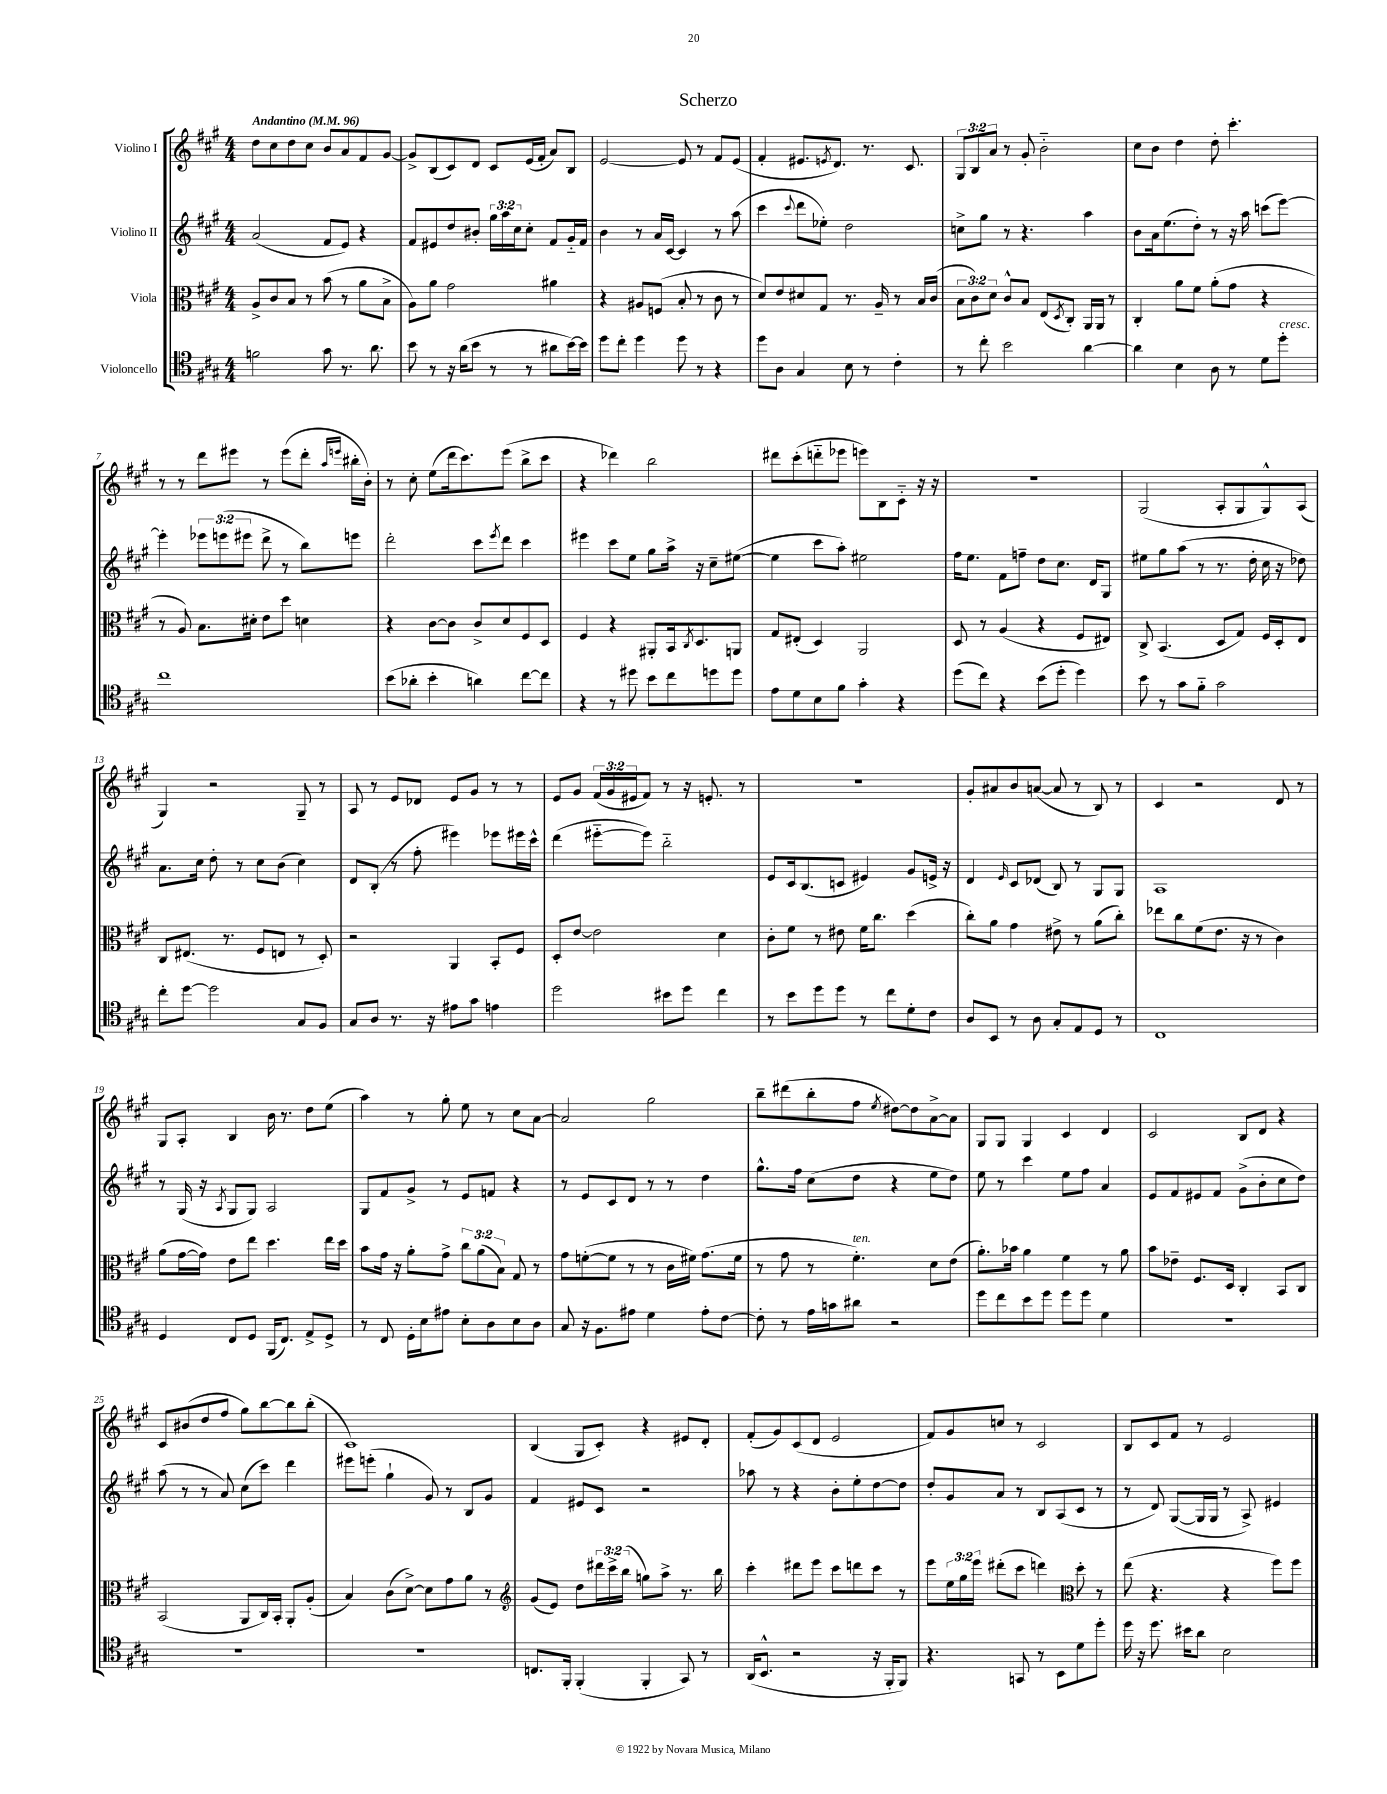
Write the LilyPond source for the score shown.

\header { title = "Scherzo" }
<<
\new StaffGroup <<
\new Staff = "s0" \with { instrumentName = "Violino I" } {
    \clef treble \key a \major \numericTimeSignature \time 4/4 \override Staff.TupletNumber.text = #tuplet-number::calc-fraction-text \tempo "Andantino" 4 = 96
    d''8 cis''8 d''8 cis''8 b'8 a'8 fis'8 gis'8~ |
    gis'8-> b8( cis'8) d'8 cis'8 e'16( fis'16-. a'8) b8 |
    e'2~ e'8 r8 fis'8 e'8( |
    fis'4-. eis'8. \acciaccatura { e'8 } d'8.) r8. cis'8. |
    \tuplet 3/2 { gis8 b8 a'8 } r8 gis'8-. b'2-_ |
    cis''8 b'8 d''4 d''8-. cis'''4.-. |
    r8 r8 d'''8 eis'''8 r8 eis'''8( d'''8-. \grace { a''16 e'''16 } bis''16-. b'16-.) |
    r8 cis''8-. e''8( d'''16 cis'''8.) e'''8( b''8-> cis'''8 |
    r4 des'''4) b''2 |
    dis'''8 cis'''8-.( d'''8-_ ees'''8 e'''8) b8 cis'8-_ r16 r16 |
    R1 |
    gis2( a8-. gis8 gis8-^) a8( |
    gis4) r2 gis8-- r8 |
    a8 r8 e'8 des'8 e'8 gis'8 r8 r8 |
    e'8 gis'8 \tuplet 3/2 { fis'16( gis'16 eis'16 } fis'8) r8 r16 e'8.-. r8 |
    r1 |
    gis'8-. ais'8 b'8 a'8~( a'8 r8 b8) r8 |
    cis'4 r2 d'8 r8 |
    gis8 a8-. b4 b'16 r8. d''8 e''8( |
    a''4) r8 gis''8-. e''8 r8 cis''8 a'8~ |
    a'2 gis''2 |
    b''8-- dis'''8( b''8-. fis''8 \acciaccatura { e''8 } dis''8~) dis''8 a'8~-> a'8 |
    gis8 gis8 gis4 cis'4 d'4 |
    cis'2 b8 d'8 r4 |
    cis'8 bis'8( d''8 fis''8 gis''8) b''8~ b''8 b''8-.( |
    cis'1) |
    b4( gis8 cis'8-.) r4 eis'8 d'8-. |
    fis'8-.( gis'8) cis'8( d'8 e'2 |
    fis'8) gis'8 c''8 r8 cis'2 |
    b8 cis'8 fis'8 r8 e'2 \bar "|." |
}
\new Staff = "s1" \with { instrumentName = "Violino II" } {
    \clef treble \key a \major \numericTimeSignature \time 4/4 \override Staff.TupletNumber.text = #tuplet-number::calc-fraction-text
    a'2( fis'8 e'8) r4 |
    fis'8 eis'8 d''8 bis'8-. \tuplet 3/2 { gis''16 a''16 cis''16 } cis''8-. fis'8 gis'16-_ fis'16 |
    b'4 r8 a'16 cis'16~ cis'4 r8 a''8( |
    cis'''4 \appoggiatura { cis'''8 } d'''8 ees''8-.) d''2 |
    c''8-> gis''8 r8 r4. a''4 |
    b'8 a'16 e''8.( d''8-.) r8 r16 a''16 c'''8( e'''8~) |
    e'''4-. \tuplet 3/2 { ees'''8 e'''8( eis'''8 } d'''8-> r8 b''8) e'''8 |
    d'''2-. cis'''8 \acciaccatura { e'''8 } d'''8 cis'''4 |
    eis'''4 cis'''8 e''8 gis''8 a''16-> r16 cis''8-- eis''8~( |
    eis''4 cis'''8 a''8-.) eis''2 |
    fis''16 e''8. fis'8 f''8-- d''8 cis''8. d'16 gis8 |
    eis''8 gis''8 a''8( r8 r8. d''16-. cis''16 r16 des''8) |
    a'8. cis''16 d''8-. r8 cis''8 b'8( cis''4) |
    d'8 b8-.( r8 fis''8-. eis'''4) ees'''8 eis'''16 cis'''16-^ |
    d'''4( eis'''8~-_ eis'''8) b''2-_ |
    e'8 cis'16 b8.( c'8 eis'4) gis'8 e'16-> r16 |
    d'4 \grace { e'16 } cis'8 des'8( b8) r8 gis8 gis8 |
    a1 |
    r8 gis16( r16 \acciaccatura { a8 } gis8 gis8) a2 |
    gis8 fis'8 gis'8-> r8 e'8 f'8 r4 |
    r8 e'8 cis'8 d'8 r8 r8 d''4 |
    gis''8.-^ fis''16 cis''8( d''8 r4 e''8 d''8) |
    e''8 r8 cis'''4 e''8 fis''8 a'4 |
    e'8 fis'8 eis'8 fis'8 gis'8->( b'8-. cis''8 d''8) |
    a''8( r8 r8 a'8) cis''8( cis'''8) d'''4 |
    eis'''8 e'''8-.( gis''4-! gis'8) r8 b8 gis'8 |
    fis'4 eis'8 cis'8 r2 |
    aes''8 r8 r4 b'8-. e''8-. d''8~ d''8 |
    d''8-. gis'8 a'8 r8 b8 a8( cis'8 r8 |
    r8 d'8) gis8~( gis16 gis16 r8 a8->) eis'4 \bar "|." |
}
\new Staff = "s2" \with { instrumentName = "Viola" } {
    \clef alto \key a \major \numericTimeSignature \time 4/4 \override Staff.TupletNumber.text = #tuplet-number::calc-fraction-text
    a8-> cis'8 b8 r8 b'8( r8 a'8 b8-> |
    a8) a'8 gis'2 ais'4 |
    r4 ais8 f8( b8-. r8 cis'8 r8 |
    d'8) e'8 dis'8 gis8 r8. a16-- r8 b16 cis'16( |
    \tuplet 3/2 { b8 cis'8) d'8 } cis'8-^ b8 e8( \acciaccatura { d8 } cis8-.) a,16 a,16 r8 |
    cis4-. a'8 fis'8 a'8-.( gis'8 r4 |
    r8 a8) b8. dis'16-. e'8 d''8 d'4 |
    r4 cis'8~ cis'8 cis'8-> d'8 fis8 d8 |
    fis4 r4 ais,8-. b,16 \acciaccatura { cis8 } d8. a,8 |
    gis8 eis8-.( d4) a,2 |
    d8 r8 a4( r4 fis8 eis8) |
    cis8-> b,4.( d8 gis8) fis16 d16-. e8 |
    cis8 eis8.( r8. fis8 e8 r8 d8-.) |
    r2 a,4 b,8-. fis8 |
    d8-. e'8~ e'2 d'4 |
    cis'8-. fis'8 r8 eis'8 fis'16 cis''8. d''4( |
    cis''8-.) a'8 gis'4 eis'8-> r8 a'8( cis''8-.) |
    ees''8 cis''8 fis'8( e'8. r16 r8 cis'4) |
    a'8( gis'16~ gis'16) e'8 e''8 d''4. e''16 d''16 |
    b'8 gis'16 r16 a'8-. gis'8-> \tuplet 3/2 { cis''8 a'8( b8) } gis8 r8 |
    gis'8 f'8~-.( f'8 r8 r8 cis'16 fis'16) gis'8.( fis'16 |
    r8 gis'8 r8 fis'4.-.^\markup { \italic "ten." }) d'8 e'8( |
    a'8.-.) bes'16 a'4 fis'4 r8 a'8 |
    b'8 ees'8-- fis8. d16 cis4-. b,8 cis8 |
    b,2( a,8 cis16) b,16-. a,8-. a8-.( |
    b4) cis'8( d'8~->) d'8 gis'8 a'8 r8 |
    \clef treble gis'8( e'8) d''8 \tuplet 3/2 { dis'''16 cis'''16-> b''16( } g''8) a''8-> r8. b''16 |
    cis'''4-. dis'''8 e'''8 cis'''8 d'''8 cis'''8 r8 |
    e'''8 \tuplet 3/2 { e''16 gis''16 e'''16 } dis'''8-.( cis'''8 d'''4) \clef alto d''8-. r8 |
    e''8( r4. r4 fis''8) fis''8 \bar "|." |
}
\new Staff = "s3" \with { instrumentName = "Violoncello" } {
    \clef tenor \key a \major \numericTimeSignature \time 4/4
    f'2 gis'8 r8. a'8. |
    b'8 r8 r16 a'16( b'8 r8 r8 ais'8 b'16~) b'16 |
    d''8 cis''8-. d''4 d''8 r8 r4 |
    d''8 a8 gis4 b8 r8 cis'4-. |
    r8 cis''8-. b'2 a'4~ |
    a'4 b4 a8 r8 d'8 d''8-.^\markup { \italic "cresc." } |
    cis''1 |
    b'8( aes'8-. b'4-. a'4) cis''8~ cis''8 |
    r4 r8 dis''8 b'8 cis''8 d''8 d''8 |
    e'8 d'8 b8 fis'8 gis'4-. r4 |
    d''8( cis''8) r4 b'8( d''8-. d''4) |
    b'8 r8 gis'8 fis'8-_ gis'2 |
    cis''8-. d''8~ d''2 gis8 fis8 |
    gis8 a8 r8. r16 eis'8 gis'8 e'4 |
    d''2 bis'8 d''8 cis''4 |
    r8 b'8 d''8 d''8 r8 cis''8 d'8-. cis'8 |
    a8 b,8 r8 a8 gis8-. e8 d8 r8 |
    cis1 |
    d4 cis8 d8 fis,16( cis8.) e8-> d8-> |
    r8 cis8 d16-. b16 eis'8 b8-. a8 b8 a8 |
    gis8 r16 fis8. eis'8 d'4 eis'8-. cis'8~ |
    cis'8-. r8 e'16 g'16 ais'8 r2 |
    d''8 cis''8 b'8 d''8 d''8 d''8 d'4 |
    R1 |
    R1 |
    R1 |
    c8. fis,16-. fis,4-.( fis,4-. gis,8) r8 |
    a,16( b,8.-^ r2 r16 fis,16-. fis,8) |
    r4. g,8 r8 b,8 d'8 d''8-. |
    d''16 r16 d''8. bis'16 a'8 b2 \bar "|." |
}
>>
>>
